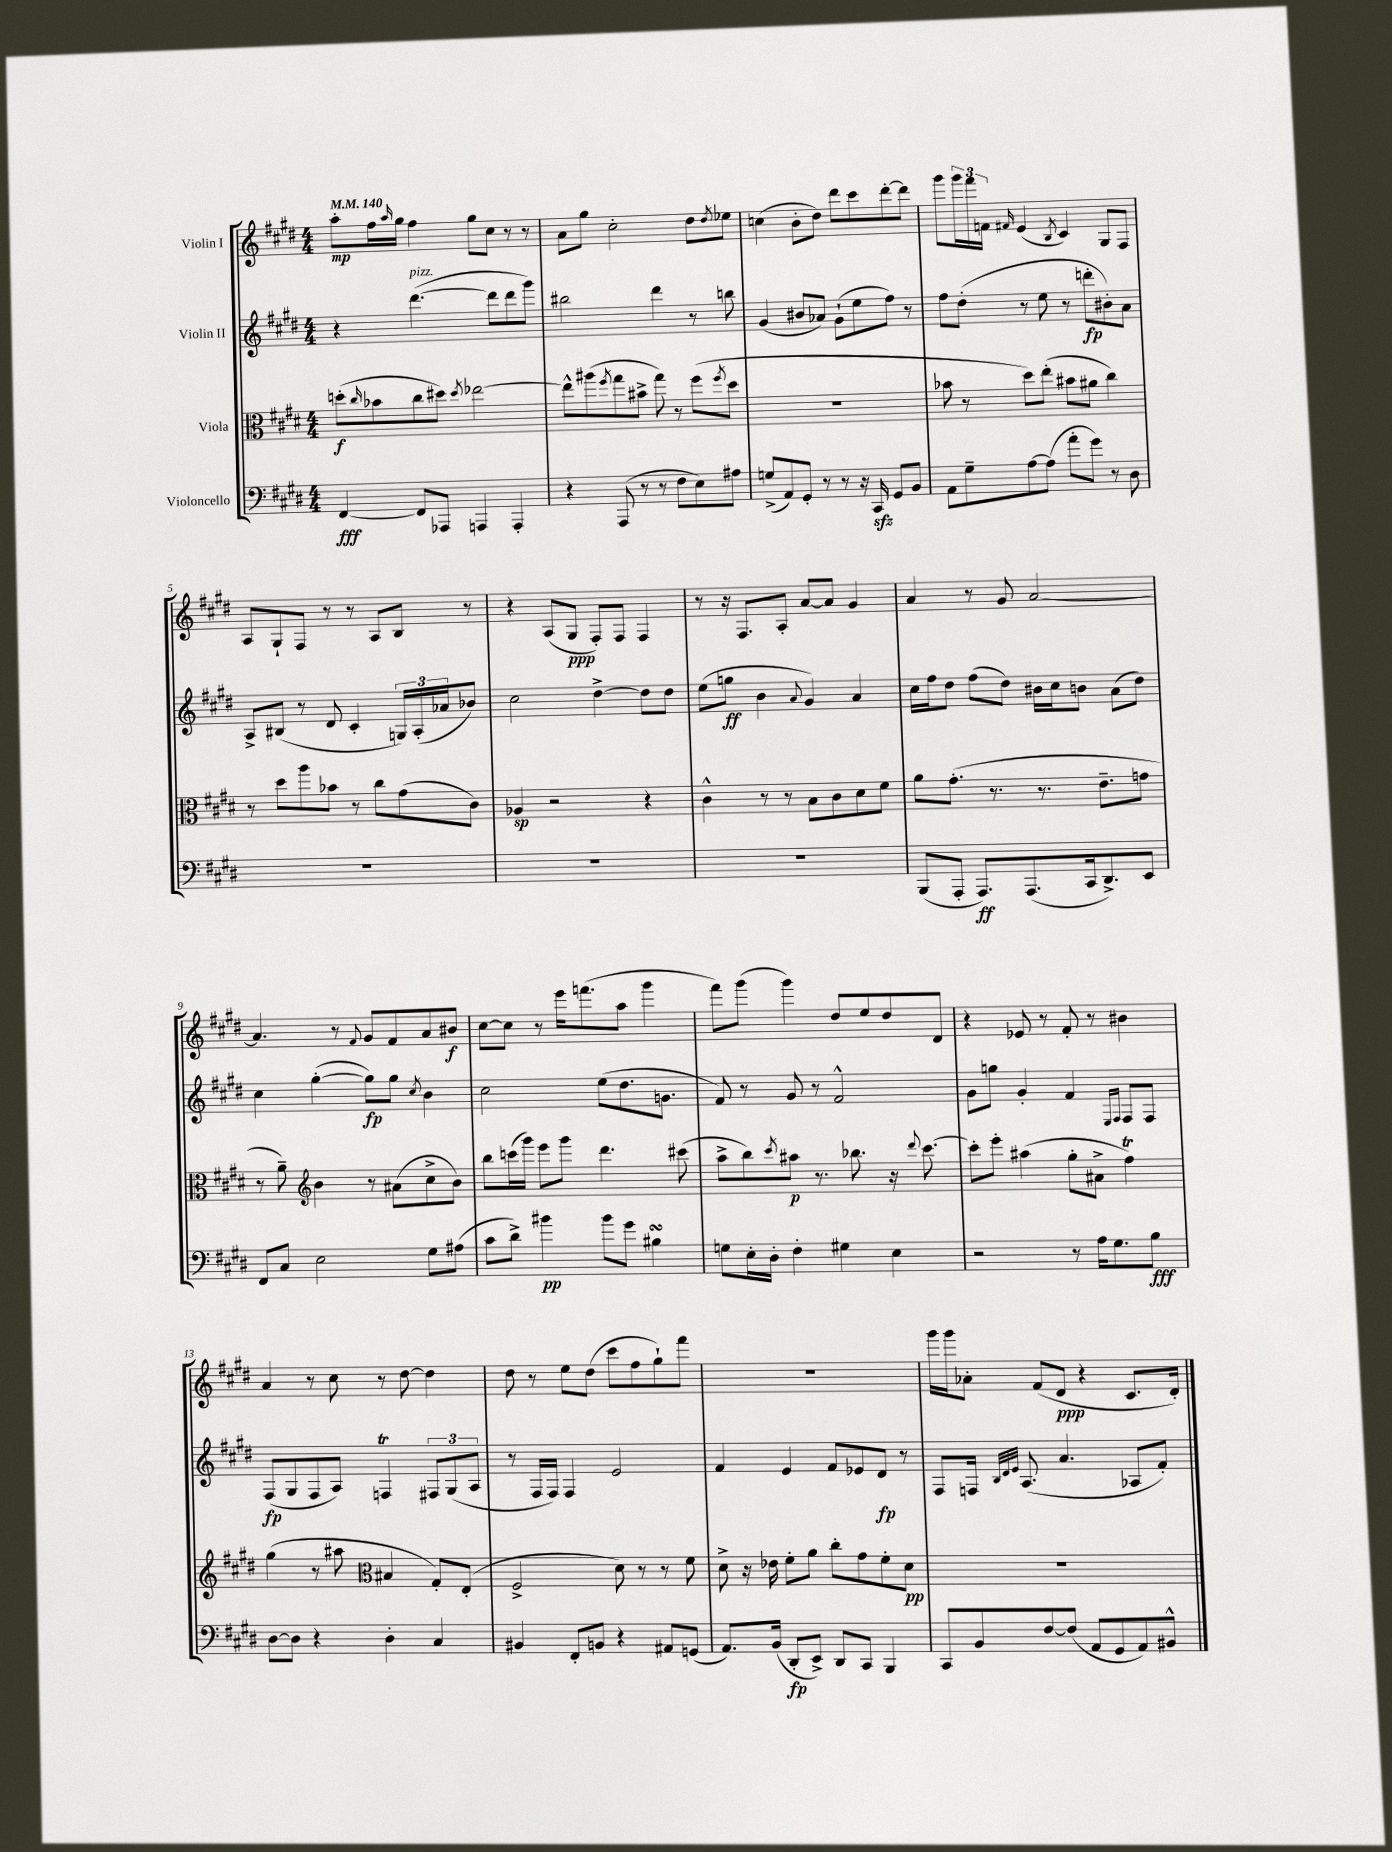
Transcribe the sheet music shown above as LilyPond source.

<<
\new StaffGroup <<
\new Staff = "s0" \with { instrumentName = "Violin I" } {
    \clef treble \key e \major \numericTimeSignature \time 4/4 \tempo 4 = 140
    a''8-.\mp fis''16 \grace { a''16 } gis''16 fis''4 gis''8 cis''8 r8 r8 |
    a'8 gis''8 cis''2-. dis''8 \acciaccatura { dis''8 } ees''8 |
    c''4( b'8-. dis''8) dis'''8 cis'''8 dis'''8~-. dis'''8 |
    gis'''8 \tuplet 3/2 { gis'''16 fis'''16 f'16 } \grace { fis'16 } e'4( \acciaccatura { b8 } cis'4) gis8 fis8 |
    a8 gis8-! fis8 r8 r8 a8 b8 r8 |
    r4 a8( gis8\ppp fis8-.) fis8 fis4 |
    r8 r16 fis8. a8-. a'8~ a'8 gis'4 |
    a'4 r8 gis'8 a'2~ |
    a'4. r8 \appoggiatura { fis'8 } gis'8 fis'8 a'8 bis'8\f |
    cis''8~ cis''8 r8 e'''16 f'''8.( a''8 gis'''4 |
    fis'''8) gis'''8( gis'''4) dis''8 e''8 dis''8 dis'8 |
    r4 ees'8 r8 fis'8-. r8 bis'4 |
    a'4 r8 cis''8 r8 dis''8~ dis''4 |
    dis''8 r8 e''8 dis''8( cis'''8 fis''8 gis''8-!) fis'''8 |
    R1 |
    gis'''16 gis'''16 aes'8-. fis'8( dis'8\ppp r4 cis'8. dis'16-.) \bar "|." |
}
\new Staff = "s1" \with { instrumentName = "Violin II" } {
    \clef treble \key e \major \numericTimeSignature \time 4/4
    r4 dis'''4.~^\markup { \italic "pizz." }( dis'''8 dis'''8 gis'''8) |
    bis''2 dis'''4 r8 b''8 |
    gis'4( bis'8 aes'8) gis'8-!( e''8 fis''8) r8 |
    fis''8 dis''8-.( r8 e''8 r8 d'''8-.\fp bis'8-.) a'8 |
    a8-> bis8( r8 dis'8 cis'4-. \tuplet 3/2 { g16) a16-.( aes'16 } bes'8) |
    cis''2 dis''4~-> dis''8 dis''8 |
    e''8( g''8\ff b'4 \appoggiatura { a'8 } gis'4) a'4 |
    cis''16 fis''16 dis''8 fis''8( dis''8) bis'16 cis''16 b'8 a'8( dis''8) |
    cis''4 gis''4~-.( gis''8\fp) gis''8 \acciaccatura { cis''8 } b'4 |
    cis''2 e''8( dis''8. g'8. |
    fis'8) r8 gis'8 r8 fis'2-^ |
    gis'8 g''8 gis'4-. fis'4 \grace { e16 fis16 } fis8 fis8 |
    fis8\fp( gis8 fis8 a8) f4\trill \tuplet 3/2 { fis8 gis8( a8 } |
    r8 fis16 fis16) fis4 e'2 |
    fis'4 e'4 fis'8 ees'8 dis'8\fp r8 |
    fis8 f16 \grace { b32 dis'32 e'32 } a8.( a'4. aes8 fis'8-.) \bar "|." |
}
\new Staff = "s2" \with { instrumentName = "Viola" } {
    \clef alto \key e \major \numericTimeSignature \time 4/4
    d''8-.\f( \grace { cis''16 } bes'8 cis''8 dis''8) \acciaccatura { dis''8 } ees''2~ |
    ees''8-^ ais''8( \acciaccatura { fis''8 } gis''8 bis'8-> gis''8) r8 fis''8( \acciaccatura { fis''8 } dis''8 |
    R1 |
    bes'8 r8 dis''8) e''8-.( bis'8 ais'8 cis''4) |
    r8 dis''8 a''8 bes'8 r8 cis''8 gis'8( cis'8) |
    aes4\sp r2 r4 |
    cis'4-^ r8 r8 b8 cis'8 dis'8 fis'8 |
    a'8 gis'8.-.( r8. r8. e'8.-- g'8 |
    r8 a'8--) \clef treble b'4 r8 ais'8( cis''8-> b'8) |
    b''8 c'''16( gis'''16) e'''8 gis'''8 dis'''4. cis'''8( |
    a''8-> b''8) \acciaccatura { cis'''8 } ais''8\p r8. bes''8. r16 \appoggiatura { dis'''8 } cis'''8.~ |
    cis'''8-. e'''8-. ais''4( gis''8-. ais'8-> fis''4\trill) |
    gis''4( r8 ais''8 \clef alto bis4 gis8-.) e8-.( |
    fis2-> dis'8) r8 r8 fis'8 |
    dis'8-> r16 ees'16 fis'8-. a'8 cis''8-. gis'8 fis'8-. dis'8\pp |
    R1 \bar "|." |
}
\new Staff = "s3" \with { instrumentName = "Violoncello" } {
    \clef bass \key e \major \numericTimeSignature \time 4/4
    fis,4~\fff fis,8 aes,,8 a,,4 a,,4-. |
    r4 a,,8( r8 r8 fis8 e8) ais8 |
    g8->( a,8) gis,8-. r8 r8 r16 cis,16\sfz gis,8 b,8 |
    a,8 gis8-- a8~ a8( a'8-. gis'8) r8 dis8 |
    R1 |
    R1 |
    R1 |
    b,,8( a,,8-. a,,8.\ff) a,,8.( cis,16 dis,8.->) e,8 |
    fis,8 cis8 e2 gis8 ais8( |
    cis'8 dis'8->) bis'4\pp bis'8 gis'8 bis4\turn |
    g8 e16-. dis16-. fis4-. gis4 e4 |
    r2 r8 a16 gis8. b8\fff |
    dis8~ dis8 r4 dis4-. cis4 |
    bis,4 fis,8-. b,8 r4 ais,8 g,8( |
    a,8.) b,16( dis,8-.\fp e,8->) dis,8 cis,8 b,,4 |
    cis,8 b,8 fis8~ fis8( a,8 gis,8 a,8) bis,8-^ \bar "|." |
}
>>
>>
